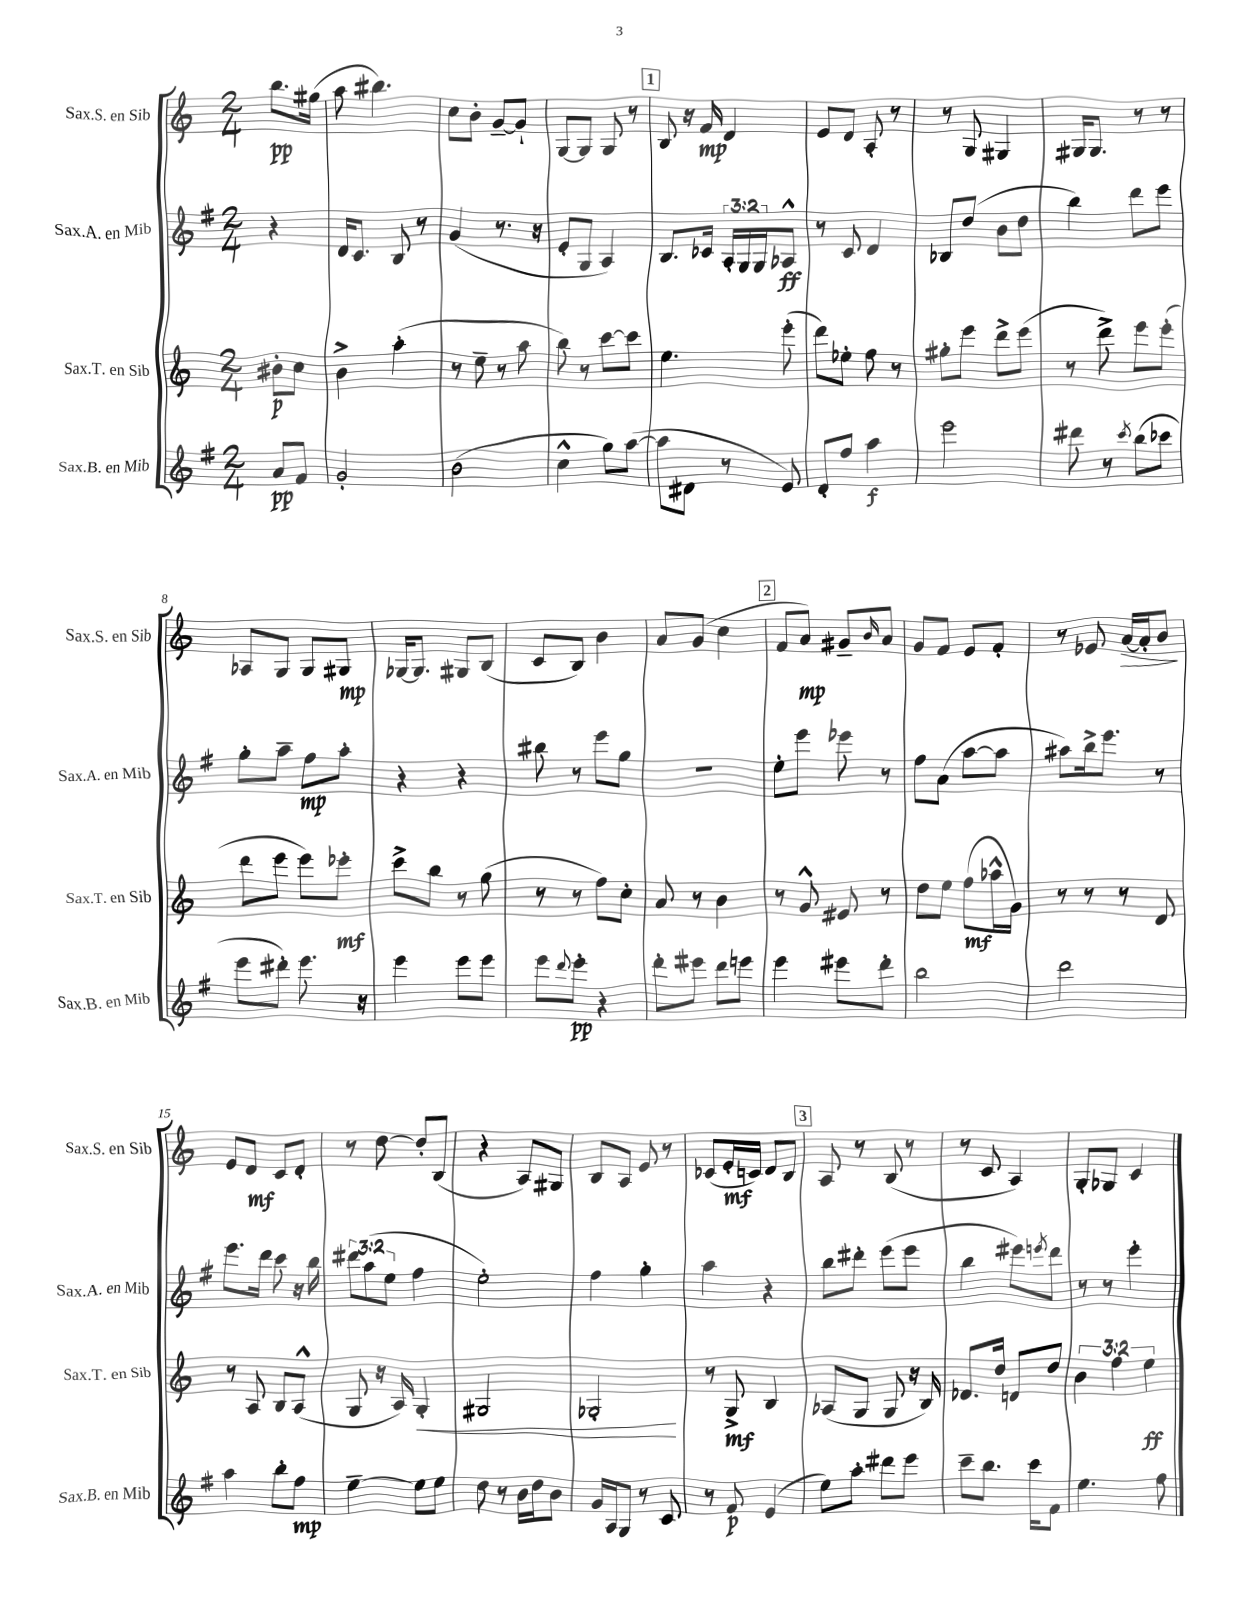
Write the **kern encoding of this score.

**kern	**dynam	**kern	**dynam	**kern	**dynam	**kern	**dynam
*part4	*part4	*part3	*part3	*part2	*part2	*part1	*part1
*staff4	*staff4	*staff3	*staff3	*staff2	*staff2	*staff1	*staff1
*I"Sax.B. en Mib	*	*I"Sax.T. en Sib	*	*I"Sax.A. en Mib	*	*I"Sax.S. en Sib	*
*I'Sax.B. en Mib	*	*I'Sax.T. en Sib	*	*I'Sax.A. en Mib	*	*I'Sax.S. en Sib	*
*clefG2	*	*clefG2	*	*clefG2	*	*clefG2	*
*k[f#]	*	*k[]	*	*k[f#]	*	*k[]	*
*M2/4	*	*M2/4	*	*M2/4	*	*M2/4	*
=	=	=	=	=	=	=	=
8a/L	pp	8b#X'\L	p	4r	.	8.bb\L	pp
8f#/J	.	8cc\J	.	.	.	.	.
.	.	.	.	.	.	(16gg#X\Jk	.
=1	=1	=1	=1	=1	=1	=1	=1
2g'/	.	4b^\	.	16d/KL	.	8aa\	.
.	.	.	.	8.c/J	.	.	.
.	.	.	.	.	.	4.bb#X\)	.
.	.	(4aa'\	.	8B/	.	.	.
.	.	.	.	8r	.	.	.
=2	=2	=2	=2	=2	=2	=2	=2
(2b\	.	8r	.	(4g/	.	8cc\L	.
.	.	8ee~\	.	.	.	8b'\J	.
.	.	8r	.	8.r	.	[8g~/L	.
.	.	8aa\	.	.	.	8g`/J]	.
.	.	.	.	16r	.	.	.
=3	=3	=3	=3	=3	=3	=3	=3
4cc^^\	.	8bb\)	.	8e'/L	.	[8G/L	.
.	.	8r	.	8G/J	.	8G/J]	.
8gg\L)	.	[8ccc\L	.	4A/)	.	8G/	.
([8aa\J	.	8ccc\J]	.	.	.	8r	.
!!LO:REH:place=s1:t=1
=4	=4	=4	=4	=4	=4	=4	=4
8aa\L]	.	4.ee\	.	8.B/L	.	8B/	.
8d#X\J	.	.	.	.	.	16r	.
.	.	.	.	16c-X/Jk	.	16f/	mp
8r	.	.	.	24A'/LL	.	4d/	.
.	.	.	.	24G/	.	.	.
.	.	.	.	24G/J	.	.	.
8e/)	.	(8eee'\	.	8A-X^^/J	ff	.	.
=5	=5	=5	=5	=5	=5	=5	=5
8d'/L	.	8ddd\L)	.	8r	.	8e/L	.
8ff#/J	.	8ee-X'\J	.	8c/	.	8d/J	.
4aa\	f	8ff\	.	4d/	.	8A'/	.
.	.	8r	.	.	.	8r	.
=6	=6	=6	=6	=6	=6	=6	=6
2eee\	.	8gg#X'\L	.	8B-X/L	.	8r	.
.	.	8eee\J	.	(8dd/J	.	8G/	.
.	.	8ddd^\L	.	8b\L	.	4G#X/	.
.	.	(8eee\J	.	8dd\J	.	.	.
=7	=7	=7	=7	=7	=7	=7	=7
8ddd#X\	.	8r	.	4bb\)	.	16G#X/KL	.
.	.	.	.	.	.	8.G#/J	.
8r	.	8ddd^\)	.	.	.	.	.
8qccc/	.	.	.	.	.	.	.
(8bb\L	.	8eee\L	.	8ddd\L	.	8r	.
8ccc-X\J	.	(8eee'\J	.	8eee\J	.	8r	.
!!LO:LB:g=z
=8	=8	=8	=8	=8	=8	=8	=8
8eee\L	.	8ddd\L	.	8gg'\L	.	8A-X/L	.
8ddd#X'\J)	.	8eee\J	.	8aa~\J	.	8G/J	.
8.eee\	.	8eee\L)	.	8ff#\L	mp	8G/L	.
.	.	8eee-X'\J	mf	8aa'\J	.	8G#X/J	mp
16r	.	.	.	.	.	.	.
=9	=9	=9	=9	=9	=9	=9	=9
4eee\	.	8ccc^\L	.	4r	.	[16G-X/KL	.
.	.	.	.	.	.	8.G-/J]	.
.	.	8bb\J	.	.	.	.	.
8eee\L	.	8r	.	4r	.	8G#X/L	.
8eee\J	.	(8gg\	.	.	.	(8B/J	.
=10	=10	=10	=10	=10	=10	=10	=10
8eee\L	.	8r	.	8bb#X\	.	8c/L	.
8qqddd/	.	.	.	.	.	.	.
8eee'\J	pp	8r	.	8r	.	8B/J)	.
4r	.	8ff\L)	.	8eee\L	.	4b\	.
.	.	8cc'\J	.	8gg\J	.	.	.
=11	=11	=11	=11	=11	=11	=11	=11
8ddd'\L	.	8a/	.	2r	.	8a/L	.
8eee#X\J	.	8r	.	.	.	(8g/J	.
8ddd\L	.	4b\	.	.	.	4cc\	.
8eeen\J	.	.	.	.	.	.	.
!!LO:REH:place=s1:t=2
=12	=12	=12	=12	=12	=12	=12	=12
4eee\	.	8r	.	8ee'\L	.	8f/L	.
.	.	8g^^/	.	8eee\J	.	8a/J)	mp
8eee#X\L	.	8e#X/	.	8eee-X\	.	8g#X~/L	.
.	.	.	.	.	.	16qqb/	.
8ddd'\J	.	8r	.	8r	.	8a/J	.
=13	=13	=13	=13	=13	=13	=13	=13
2bb\	.	8dd\L	.	8ff#\L	.	8g/L	.
.	.	8ee\J	.	(8a\J	.	8f/J	.
.	.	(8ff\L	mf	[8aa\L	.	8e/L	.
.	.	16aa-X^^\L	.	8aa\J]	.	8f'/J	.
.	.	16g\JJ)	.	.	.	.	.
=14	=14	=14	=14	=14	=14	=14	=14
2ddd\	.	8r	.	8aa#X\L)	.	8r	.
.	.	8r	.	16bb^\k	.	8e-X/	.
.	.	.	.	8.eee\J	.	.	.
!	!	!	!	!	!	!	!LO:HP:b
.	.	8r	.	.	.	[16a/LL	>
.	.	.	.	.	.	16a'/J]	.
.	.	8d/	.	8r	.	8b/J	.
.	.	.	.	.	.	.	]
!!LO:LB:g=z
=15	=15	=15	=15	=15	=15	=15	=15
4aa\	.	8r	.	8.eee\L	.	8e/L	.
.	.	8A/	.	.	.	8d/J	mf
.	.	.	.	16ddd\Jk	.	.	.
8bb'\L	.	8B/L	.	8ccc\	.	8c/L	.
8ff#\J	mp	(8A^^/J	.	16r	.	8d'/J	.
.	.	.	.	16bb\	.	.	.
=16	=16	=16	=16	=16	=16	=16	=16
[4ee~\	.	8G/	.	12ddd#X\L	.	8r	.
.	.	.	.	(12aa\	.	.	.
.	.	16r	.	.	.	[8dd\	.
.	.	.	.	12ee\J	.	.	.
.	.	16A/)	.	.	.	.	.
!	!	!	!LO:HP:b	!	!	!	!
8ee\L]	.	4G'/	<	4ff#\	.	8dd'/L]	.
8ee\J	.	.	.	.	.	(8B/J	.
=17	=17	=17	=17	=17	=17	=17	=17
8dd\	.	2G#X/	.	2ee'\)	.	4r	.
8r	.	.	.	.	.	.	.
16b\LL	.	.	.	.	.	8A/L)	.
16dd\J	.	.	.	.	.	.	.
8b\J	.	.	.	.	.	8G#X/J	.
=18	=18	=18	=18	=18	=18	=18	=18
16g/LL	.	2G-X'/	.	4ff#\	.	8B/L	.
16A/J	.	.	.	.	.	.	.
8G/J	.	.	.	.	.	8A/J	.
8r	.	.	.	4gg'\	.	8e/	.
8c/	.	.	.	.	.	8r	.
.	.	.	[	.	.	.	.
=19	=19	=19	=19	=19	=19	=19	=19
8r	.	8r	.	4aa\	.	(8c-X/L	.
8f#/	p	8G^/	mf	.	.	16e'/L	mf
.	.	.	.	.	.	16cn/JJ)	.
(4e/	.	4B/	.	4r	.	8d/L	.
.	.	.	.	.	.	8B/J	.
!!LO:REH:place=s1:t=3
=20	=20	=20	=20	=20	=20	=20	=20
8ee\L)	.	(8A-X/L	.	8bb\L	.	8A/	.
8aa'\J	.	8G/J	.	8ddd#X'\J	.	8r	.
8ddd#X\L	.	8G/	.	(8eee\L	.	(8B/	.
8eee\J	.	16r	.	8eee\J	.	8r	.
.	.	16B/)	.	.	.	.	.
=21	=21	=21	=21	=21	=21	=21	=21
8ccc~\L	.	8.d-X/L	.	4bb\	.	8r	.
8.bb\J	.	.	.	.	.	8c/	.
.	.	16dd/Jk	.	.	.	.	.
.	.	8dn/L	.	8eee#X\L)	.	4A/)	.
16ccc\KL	.	.	.	.	.	.	.
.	.	.	.	8qeeen/	.	.	.
8f#\J	.	8dd/J	.	8ddd\J	.	.	.
=22	=22	=22	=22	=22	=22	=22	=22
4.ee\	.	6b\	.	8r	.	8G'/L	.
.	.	.	.	8r	.	8G-X/J	.
.	.	6ff\	.	.	.	.	.
.	.	.	.	4eee'\	.	4c/	.
.	.	6ee\	ff	.	.	.	.
8ff#\	.	.	.	.	.	.	.
==	==	==	==	==	==	==	==
*-	*-	*-	*-	*-	*-	*-	*-
